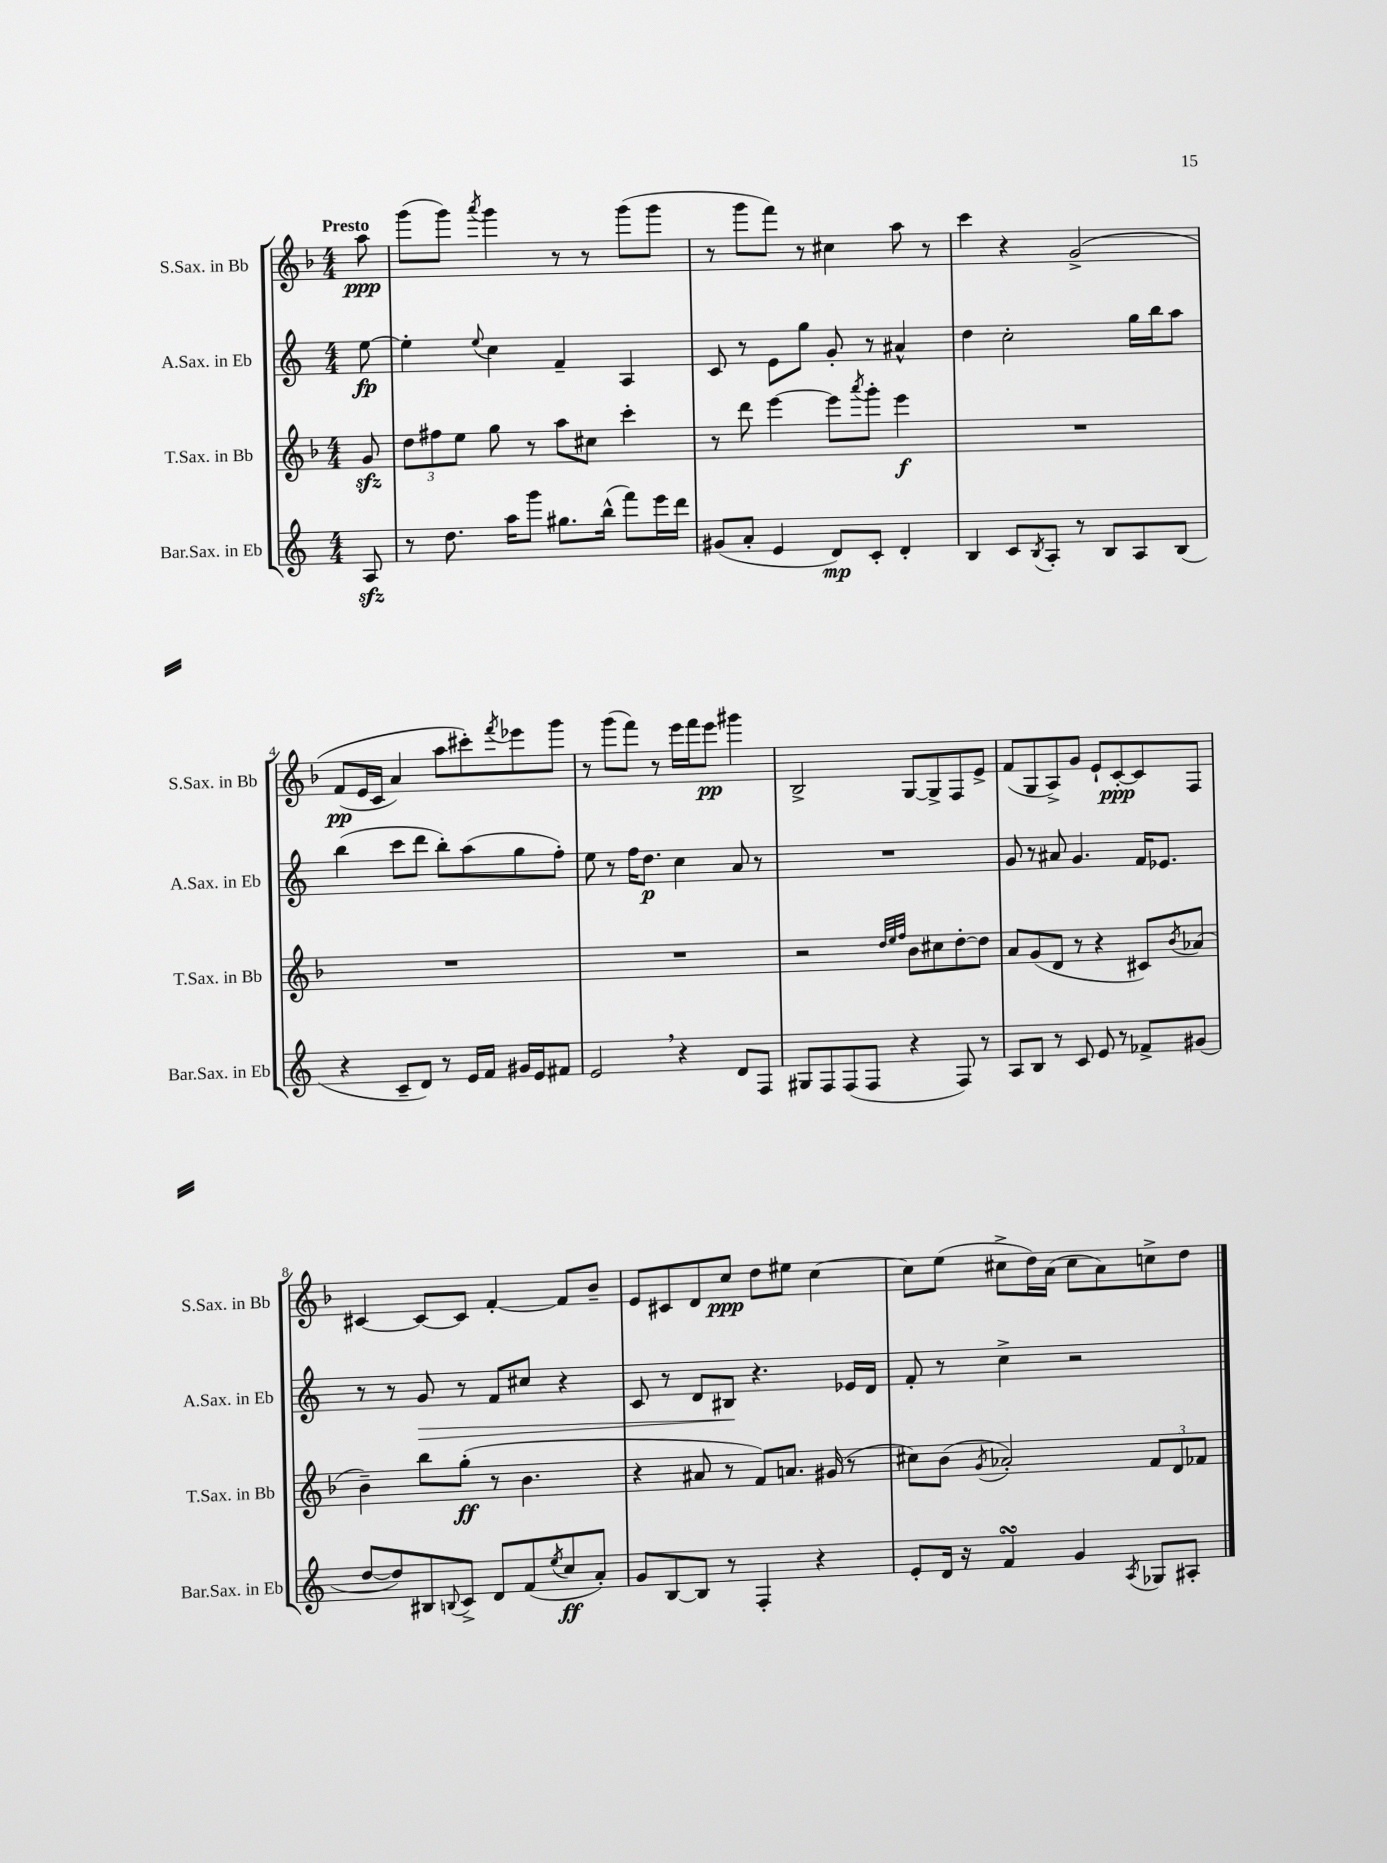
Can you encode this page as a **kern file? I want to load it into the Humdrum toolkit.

**kern	**dynam	**kern	**dynam	**kern	**dynam	**kern	**dynam
*part4	*part4	*part3	*part3	*part2	*part2	*part1	*part1
*staff4	*staff4	*staff3	*staff3	*staff2	*staff2	*staff1	*staff1
*I"Bar.Sax. in Eb	*	*I"T.Sax. in Bb	*	*I"A.Sax. in Eb	*	*I"S.Sax. in Bb	*
*I'Bar.Sax. in Eb	*	*I'T.Sax. in Bb	*	*I'A.Sax. in Eb	*	*I'S.Sax. in Bb	*
*clefG2	*	*clefG2	*	*clefG2	*	*clefG2	*
*k[]	*	*k[b-]	*	*k[]	*	*k[b-]	*
*M4/4	*	*M4/4	*	*M4/4	*	*M4/4	*
=	=	=	=	=	=	=	=
!	!	!	!	!	!	!LO:TX:a:B:t=Presto	!
8Azz/	.	8gzz/	.	[8ee\	fp	8aa\	ppp
=1	=1	=1	=1	=1	=1	=1	=1
8r	.	12dd\L	.	4ee'\]	.	(8ggg\L	.
.	.	12ff#X\	.	.	.	.	.
8.dd\	.	.	.	.	.	8ggg\J)	.
.	.	12ee\J	.	.	.	.	.
.	.	.	.	8qqee/	.	8qaaa/	.
.	.	8gg\	.	4cc\	.	4ggg\	.
16aa\KL	.	.	.	.	.	.	.
8ggg\J	.	8r	.	.	.	.	.
8.gg#X\L	.	8aa\L	.	4f~/	.	8r	.
.	.	8cc#X\J	.	.	.	8r	.
(16bb^^\Jk	.	.	.	.	.	.	.
8fff\L)	.	4ccc'\	.	4A/	.	(8ggg\L	.
16eee\L	.	.	.	.	.	8ggg\J	.
16ddd\JJ	.	.	.	.	.	.	.
=2	=2	=2	=2	=2	=2	=2	=2
(8g#X/L	.	8r	.	8c/	.	8r	.
8a'/J	.	8ddd\	.	8r	.	8ggg\L	.
4e/	.	[4eee\	.	8e\L	.	8fff\J)	.
.	.	.	.	8gg\J	.	8r	.
8d/L)	mp	8eee\L]	.	8g'/	.	4cc#X\	.
.	.	8qaaa/	.	.	.	.	.
8c'/J	.	8ggg'\J	.	8r	.	.	.
4d'/	.	4eee\	f	4a#X^^/	.	8aa\	.
.	.	.	.	.	.	8r	.
=3	=3	=3	=3	=3	=3	=3	=3
4B/	.	1r	.	4dd\	.	4ccc\	.
8c/L	.	.	.	2cc'\	.	4r	.
8qB/	.	.	.	.	.	.	.
8A'/J	.	.	.	.	.	.	.
8r	.	.	.	.	.	(2g^/	.
8B/L	.	.	.	.	.	.	.
8A/	.	.	.	16gg\LL	.	.	.
.	.	.	.	16bb\J	.	.	.
(8B/J	.	.	.	8aa\J	.	.	.
!!LO:LB:g=z
=4	=4	=4	=4	=4	=4	=4	=4
4r	.	1r	.	(4bb\	.	(8f/L	pp
.	.	.	.	.	.	16e/L	.
.	.	.	.	.	.	16c/JJ	.
8c~/L	.	.	.	8ccc\L	.	4a/)	.
8d/J)	.	.	.	8ddd\J	.	.	.
8r	.	.	.	8bb'\L)	.	8aa\L	.
16e/LL	.	.	.	(8aa\	.	8ccc#X'\)	.
16f/JJ	.	.	.	.	.	.	.
.	.	.	.	.	.	8qfff/	.
16g#X/LL	.	.	.	8gg\	.	8eee-X\	.
16e/J	.	.	.	.	.	.	.
8f#X/J	.	.	.	8ff'\J)	.	8ggg\J	.
=5	=5	=5	=5	=5	=5	=5	=5
2e,/	.	1r	.	8ee\	.	8r	.
.	.	.	.	8r	.	(8ggg\L	.
.	.	.	.	16ff\KL	.	8fff\J)	.
.	.	.	.	8.dd\J	p	.	.
.	.	.	.	.	.	8r	.
4r	.	.	.	4cc\	.	16eee\LL	.
.	.	.	.	.	.	16fff\J	.
.	.	.	.	.	.	8eee\J	pp
8d/L	.	.	.	8a/	.	4ggg#X\	.
8F/J	.	.	.	8r	.	.	.
=6	=6	=6	=6	=6	=6	=6	=6
8G#X/L	.	2r	.	1r	.	2B-^/	.
8F/	.	.	.	.	.	.	.
(8F/	.	.	.	.	.	.	.
8F/J	.	.	.	.	.	.	.
.	.	32qqdd/LLL	.	.	.	.	.
.	.	32qqee/	.	.	.	.	.
.	.	32qqff/JJJ	.	.	.	.	.
4r	.	8b-\L	.	.	.	[8G/L	.
.	.	8cc#X\	.	.	.	8G^/]	.
8F/)	.	[8dd'\	.	.	.	8F/	.
8r	.	8dd\J]	.	.	.	8e^/J	.
=7	=7	=7	=7	=7	=7	=7	=7
8A/L	.	8a/L	.	8g/	.	(8f/L	.
8B/J	.	(8g/	.	8r	.	8G/	.
8r	.	8d/J	.	8a#X/	.	8A^/)	.
8c/	.	8r	.	4.g/	.	8g/J	.
8e/	.	4r	.	.	.	8e`/L	.
8r	.	.	.	.	.	[8c'/	ppp
8f-X^/L	.	8c#X/L)	.	16f/KL	.	8c/]	.
.	.	.	.	8.e-X/J	.	.	.
.	.	8qb-/	.	.	.	.	.
(8g#X/J	.	(8a-X/J	.	.	.	8F/J	.
!!LO:LB:g=z
=8	=8	=8	=8	=8	=8	=8	=8
[8dd/L	.	4b-~\)	.	8r	.	[4c#X/	.
8dd/])	.	.	.	8r	.	.	.
!	!	!	!	!	!LO:HP:b	!	!
8B#X/	.	8bb-\L	.	8g/	>	8c#/L_	.
8qqBn/	.	.	.	.	.	.	.
8c^/J	.	(8gg'\J	ff	8r	.	8c#/J]	.
8d/L	.	8r	.	8f/L	.	[4f'/	.
(8f/	.	4.b-\	.	8cc#X/J	.	.	.
8qee/	.	.	.	.	.	.	.
8cc/	ff	.	.	4r	.	8f/L]	.
8a'/J)	.	.	.	.	.	8b-~/J	.
=9	=9	=9	=9	=9	=9	=9	=9
8g/L	.	4r	.	8c/	.	8e/L	.
[8B/	.	.	.	8r	.	8c#X/	.
8B/J]	.	8a#X/	.	8d/L	.	8d/	.
8r	.	8r	.	8B#X/J	.	8cc/J	ppp
4F'/	.	8f/L)	.	4.r	]	8dd\L	.
.	.	8.an/J	.	.	.	8ee#X\J	.
4r	.	.	.	.	.	[4cc\	.
.	.	(16g#X/	.	.	.	.	.
.	.	8r	.	16e-X/LL	.	.	.
.	.	.	.	16d/JJ	.	.	.
=10	=10	=10	=10	=10	=10	=10	=10
8e'/L	.	8cc#X\L)	.	8f'/	.	8cc\L]	.
16d/Jk	.	(8b-\J	.	8r	.	(8ee\J	.
16r	.	.	.	.	.	.	.
.	.	8qg/	.	.	.	.	.
4fsSSs/	.	2a-X'/)	.	4cc^\	.	8cc#X^\L	.
.	.	.	.	.	.	16dd\L)	.
.	.	.	.	.	.	(16a\JJ	.
4g/	.	.	.	2r	.	8cc#\L	.
.	.	.	.	.	.	8a\)	.
8qA/	.	.	.	.	.	.	.
8G-X/L	.	12f/L	.	.	.	8ccn^\	.
.	.	12d/	.	.	.	.	.
8A#X'/J	.	.	.	.	.	8dd\J	.
.	.	12f-X/J	.	.	.	.	.
==	==	==	==	==	==	==	==
*-	*-	*-	*-	*-	*-	*-	*-
